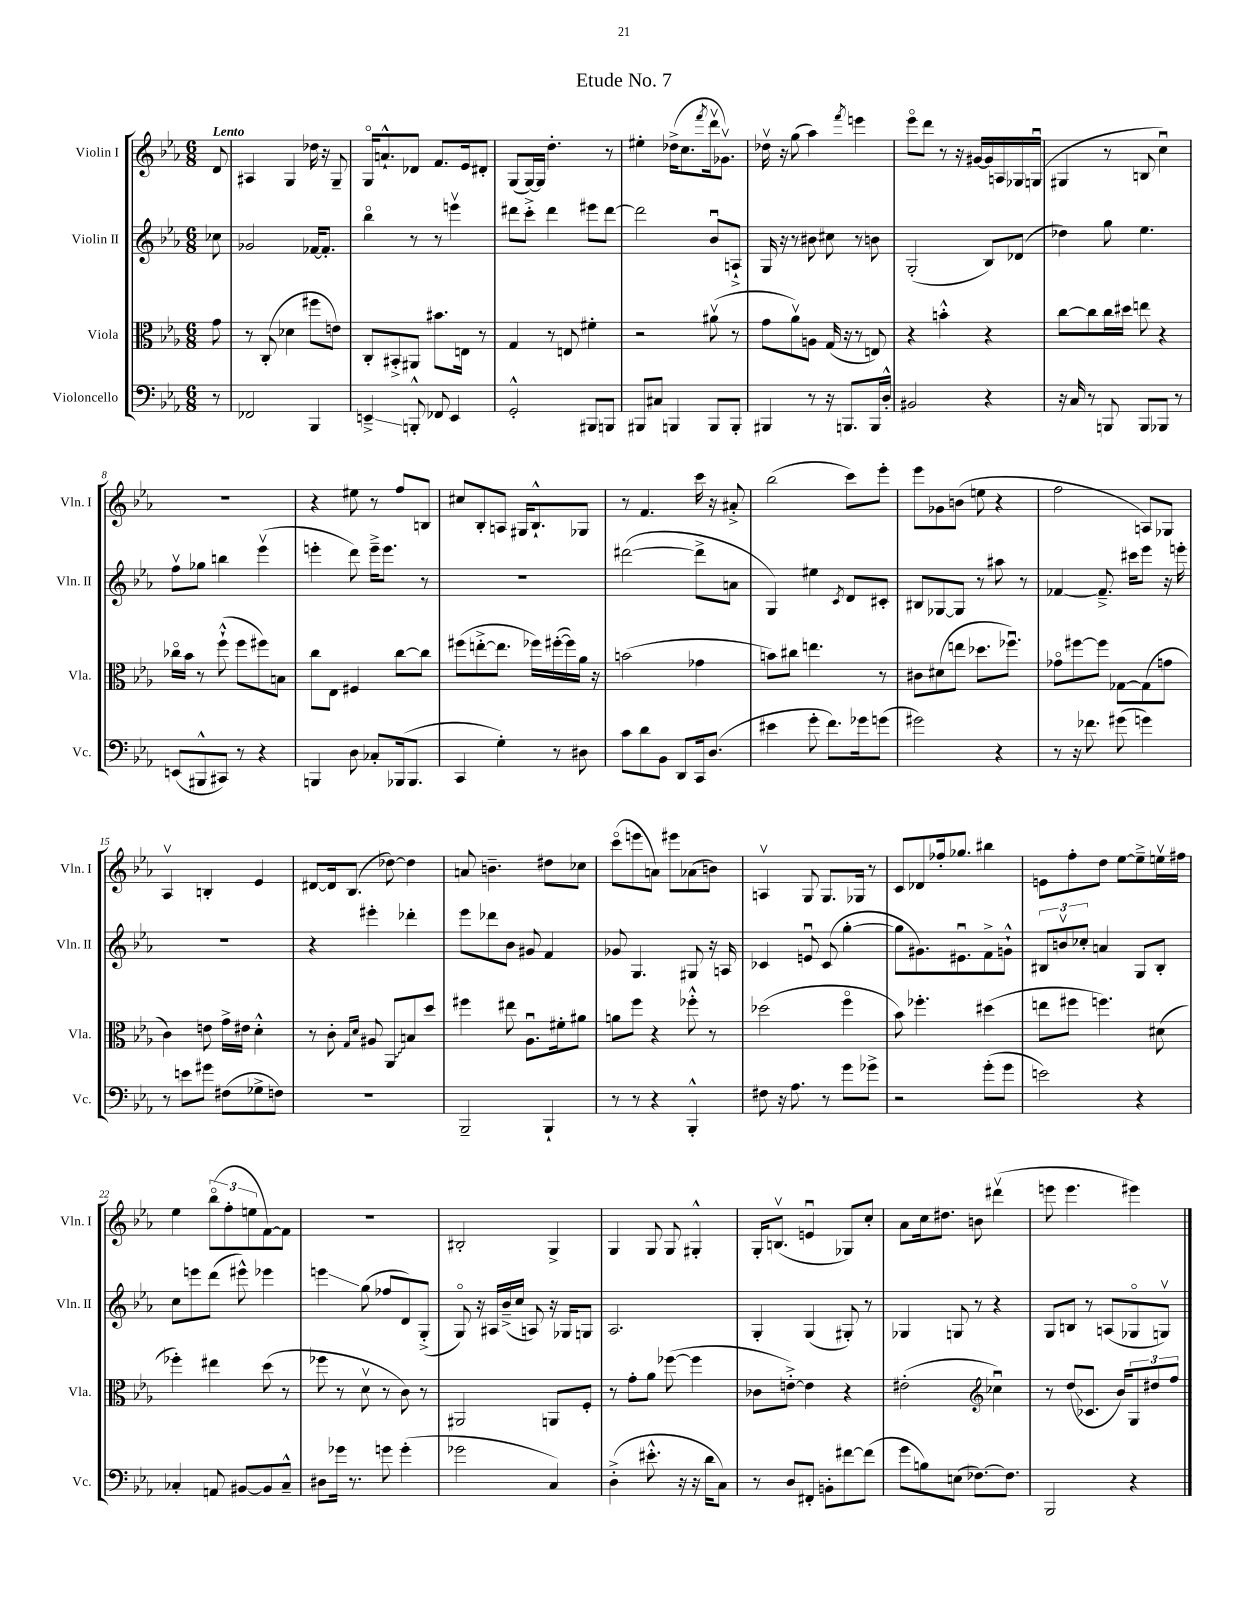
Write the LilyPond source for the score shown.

\header { title = "Etude No. 7" }
<<
\new StaffGroup <<
\new Staff = "s0" \with { instrumentName = "Violin I" shortInstrumentName = "Vln. I" } {
    \clef treble \key ees \major \numericTimeSignature \time 6/8 \partial 8 \tempo "Lento"
    d'8 |
    ais4 g4 des''16 r16 g8-- |
    g16\flageolet a'8.-!-^ des'8 f'8. ees'16 dis'8-. |
    g8( g16~) g16 d''4.-. r8 |
    eis''4-. des''16->( c''8. \acciaccatura { f'''8 } d'''16\upbow ges'8.\upbow) |
    des''16\upbow r16 g''8( aes''4) \acciaccatura { f'''8 } e'''4 |
    ees'''8\flageolet d'''8 r8 r16 gis'16~ gis'16 a16 ges16 g16\downbow( |
    gis4 r8 b8 c''4\downbow) |
    R2. |
    r4 eis''8 r8 f''8 b8 |
    cis''8 bes8-. a8 gis16 bes8.-!-^ ges8 |
    r8 f'4. c'''16 r16 ais'8-.-> |
    bes''2( c'''8) ees'''8-. |
    ees'''8 ges'8 b'8( e''8 r4 |
    f''2 a8) ges8 |
    aes4\upbow b4-. ees'4 |
    dis'8~ dis'16 bes8.( des''8~) des''4 |
    a'8 b'4.-- dis''8 ces''8 |
    c'''8\flageolet( e'''8 a'8) eis'''8 aes'8( b'8) |
    a4\upbow g8 g8. ges16 r8 |
    c'8 des'8 fes''16-. ges''8. bis''4 |
    e'8 f''8-. d''8 ees''8~ ees''8---> e''16\upbow fis''16 |
    ees''4 \tuplet 3/2 { bes''8\flageolet( f''8-. e''8 } f'8~) f'8 |
    R2. |
    bis2-. g4-> |
    g4 g8 g8 gis4-.-^ |
    g16-. b8.\upbow( e'4\downbow ges8) c''8-. |
    aes'8 c''16 dis''8. b'8 dis'''4\upbow( |
    e'''8 e'''4. eis'''4) \bar "|." |
}
\new Staff = "s1" \with { instrumentName = "Violin II" shortInstrumentName = "Vln. II" } {
    \clef treble \key ees \major \numericTimeSignature \time 6/8 \partial 8
    ces''8 |
    ges'2 fes'16~ fes'8.-. |
    bes''4\flageolet r8 r8 e'''4\upbow |
    dis'''8 c'''8-.-> dis'''4 eis'''8 dis'''8~ |
    dis'''2 bes'8\downbow a8-!-> |
    g16 r16 r8 bis'8 cis''8 r8 b'8 |
    g2-.( bes8) des'8( |
    des''4) g''8 ees''4. |
    f''8\upbow ges''8 b''4 ees'''4\upbow( |
    e'''4-. d'''8) e'''16---> e'''8. r8 |
    R2. |
    dis'''2~( dis'''8-> a'8 |
    g4) eis''4 \acciaccatura { c'8 } d'8 cis'8-. |
    bis8 ges8~ ges8 r8 ais''8 r8 |
    fes'4~ fes'8.---> cis'''16 ees'''8 r16 e'''16-. |
    R2. |
    r4 eis'''4-. des'''4-. |
    ees'''8 des'''8 bes'8 gis'8 f'4 |
    ges'8 g4. gis8 r16 a16 |
    ces'4 e'8\downbow ces'8( g''4~-. |
    g''8 gis'8.) eis'8.\downbow f'8-> g'8-!-^ |
    \tuplet 3/2 { bis8 b'8\upbow ces''8-. } a'4 g8 bis8-. |
    c''8 e'''8 d'''8( eis'''8-^) ees'''4 |
    e'''4\glissando g''8( fes''8 d'8) g8-.->( |
    g8\flageolet) r16 ais16 bes'16--->( c''16 a8) r16 ges16 g8 |
    aes2. |
    g4-. g4( gis8-.) r8 |
    ges4 g8 r8 r4 |
    g8 b8 r8 a8( ges8\flageolet g8\upbow) \bar "|." |
}
\new Staff = "s2" \with { instrumentName = "Viola" shortInstrumentName = "Vla." } {
    \clef alto \key ees \major \numericTimeSignature \time 6/8 \partial 8
    g'8 |
    r8 c8-.( des'4 fis''8 e'8) |
    c8-. bis,8-.-> ais,8 bis'8. e16 r8 |
    g4 r8 e8 fis'4-. |
    r2 ais'8\upbow( r8 |
    g'8 aes'8\upbow) a8 g16( r16 r8 e8) |
    r4 b'4-.-^ r4 |
    c''8~ c''8 c''16 dis''16 e''8 r4 |
    ces''16\flageolet bes'16 r8 f''8-!-^( f''8 fis''8) b8 |
    c''8 ees8 fis4 c''8~ c''8 |
    fis''8( e''8~-.-> e''8. fes''16) fis''16~-.( fis''16) aes'16 r16 |
    b'2( ges'4 |
    b'8) cis''8 e''4. r8 |
    cis'8 dis'8( e''8 des''8. fes''8.\downbow) |
    ges'8\flageolet fis''8~ fis''8 ges8~ ges8( g'8 |
    c'4) e'8 g'16-> eis'16 d'4-.-^ |
    r8 c'8-. \grace { g16 d'16 } ais8 \once \override Glissando.style = #'zigzag aes,8\glissando b8 d''8 |
    fis''4 eis''8 aes8.\downbow fis'16-. ais'8 |
    a'8 f''8 r4 fes''8-.-^ r8 |
    des''2( f''4\flageolet |
    bes'8) fes''4.-. dis''4( |
    e''8 fis''8 f''4.) dis'8( |
    fes''4-.) eis''4 d''8( r8 |
    fes''8 r8 d'8\upbow r8 c'8) r8 |
    ais,2 a,8 f8-. |
    r8 g'8-. aes'8 fes''8~( fes''4 |
    ces'8 e'8~-.->) e'4 r4 |
    eis'2-.( \clef treble ces''4\downbow) |
    r8 d''8\glissando( ces'8. bes'16) \tuplet 3/2 { g8 dis''8 f''8 } \bar "|." |
}
\new Staff = "s3" \with { instrumentName = "Violoncello" shortInstrumentName = "Vc." } {
    \clef bass \key ees \major \numericTimeSignature \time 6/8 \partial 8
    r8 |
    fes,2 bes,,4 |
    e,4--->\glissando b,,8-.-^ fes,8 e,4 |
    g,2-.-^ bis,,8 b,,8 |
    bis,,8 cis8 b,,4 b,,8 b,,8-. |
    bis,,4 r8 r16 b,,8. b,,16 d16-.-^ |
    bis,2 r4 |
    r16 c16 r8 b,,8 b,,8 bes,,8 r8 |
    e,8( bis,,8-^ cis,8) r8 r4 |
    b,,4 d8 ces8-. bes,,16( bes,,8. |
    c,4 g4-.) r8 dis8 |
    c'8 d'8 bes,8 d,8 c,16 d8.( |
    eis'4 g'8-. f'8.) ges'16 g'8( |
    gis'2) r4 |
    r8 r16 fes'8. gis'8( g'4) |
    r8 e'8 gis'8 fis8( ges8-> f8) |
    R2. |
    bes,,2-- bes,,4-! |
    r8 r8 r4 bes,,4-.-^ |
    fis8 r16 aes8. r8 g'8 ges'8-> |
    r2 g'8-.( g'8 |
    e'2) r4 |
    ces4-. a,8 bis,8~ bis,8 ces8---^ |
    dis8 ges'16 r8. g'8 g'4-.( |
    ges'2 c4) |
    d4-.->( eis'8.-.-^ r16 r16 d'16 c8) |
    r8 d8 fis,8-. b,8-. fis'8~ fis'8( |
    g'8 b8) e8( fes8.~) fes8. |
    bes,,2 r4 \bar "|." |
}
>>
>>
